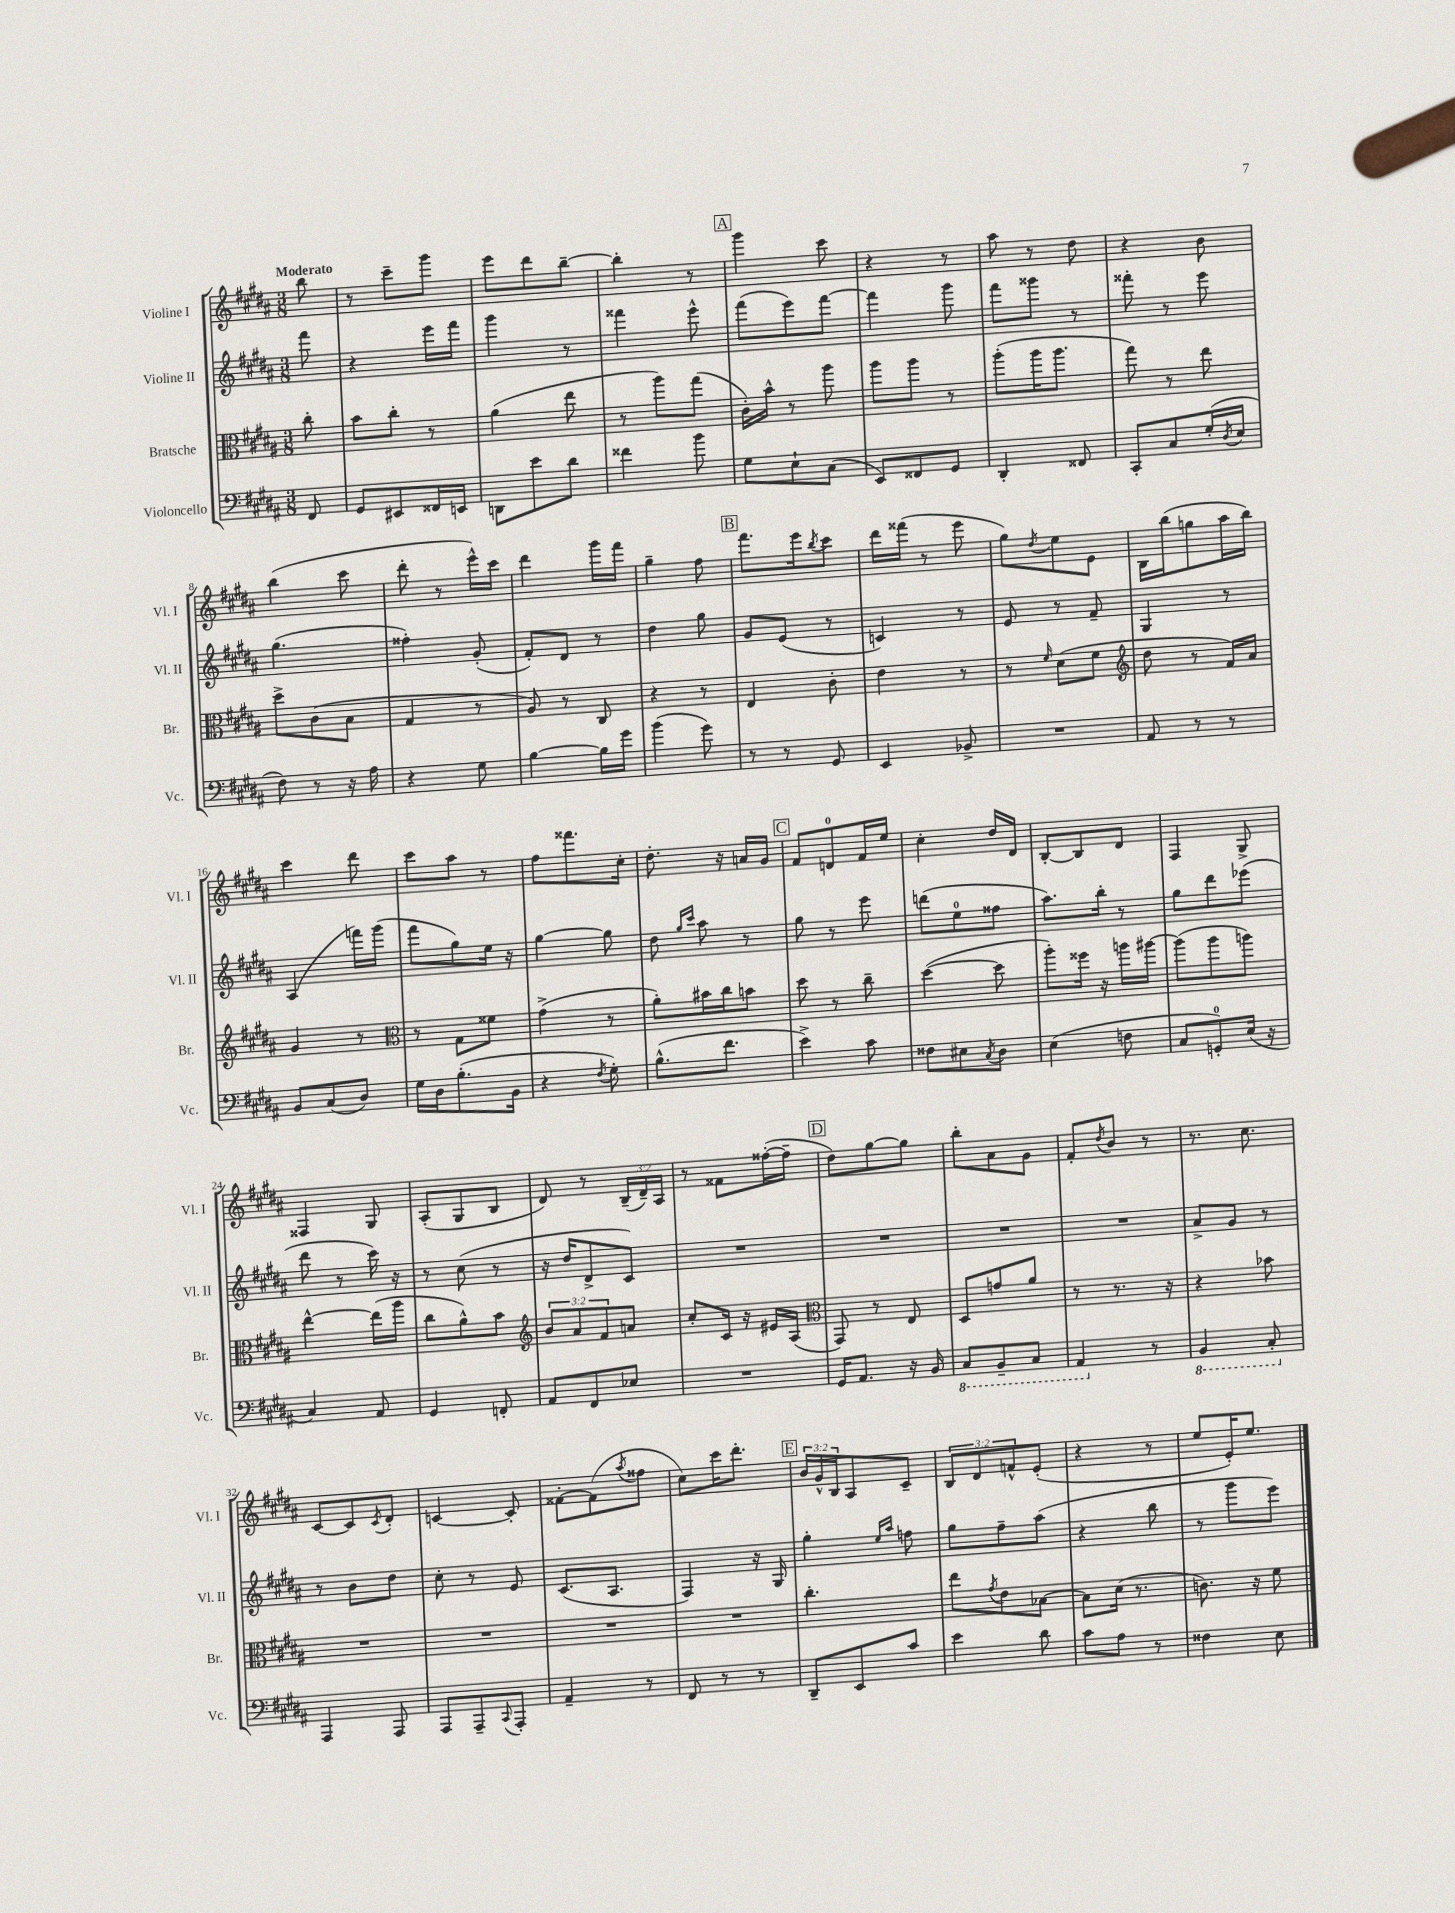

**kern	**kern	**kern	**kern
*part4	*part3	*part2	*part1
*staff4	*staff3	*staff2	*staff1
*I"Violoncello	*I"Bratsche	*I"Violine II	*I"Violine I
*I'Vc.	*I'Br.	*I'Vl. II	*I'Vl. I
*clefF4	*clefC3	*clefG2	*clefG2
*k[f#c#g#d#a#]	*k[f#c#g#d#a#]	*k[f#c#g#d#a#]	*k[f#c#g#d#a#]
*M3/8	*M3/8	*M3/8	*M3/8
=	=	=	=
!	!	!	!LO:TX:a:B:t=Moderato
8FF#/	8cc#'\	8fff#\	8bb\
=1	=1	=1	=1
8GG#/L	8b\L	4r	8r
8EE#X/	8cc#'\J	.	8ccc#~\L
16FF##X/L	8r	16eee\LL	8ggg#\J
16EEn/JJ	.	16fff#\JJ	.
=2	=2	=2	=2
8DDn\L	(4a#\	4ggg#\	8eee\L
8e\	.	.	8ddd#\
8d#\J	8ee\	8r	[8bb~\J
=3	=3	=3	=3
4f##X\	8r	4fff##X\	4bb'\]
.	8aa#\L)	.	.
8b\	(8gg#\J	8eee^^\	8r
!!LO:REH:place=s1:t=A
=4	=4	=4	=4
8G#\L	16c#'\LL)	(8fff#\L	4ggg#\
.	16b^^\JJ	.	.
8E`\	8r	8eee\)	.
(8C#\J	8aa#\	[8fff#\J	8ccc#\
=5	=5	=5	=5
8EE/L)	8aa#\L	4fff#\]	4r
8FF##X/	8aa#\J	.	.
8GG#/J	8r	8ggg#\	8r
=6	=6	=6	=6
4DD#'/	(8aa#'\L	8fff#\L	8aa#\
.	16aa#\K	8ggg##X\J	8r
.	8.aa#\J	.	.
8FF##X/	.	8r	8dd#\
=7	=7	=7	=7
8CC#'/L	8gg#\)	8fff##X'\	4r
8C#/	8r	8r	.
(16G#'/L	8ee\	8eee\	8b\
8qD#/	.	.	.
16E/JJ	.	.	.
!!LO:LB:g=z
=8	=8	=8	=8
8F#\)	8dd#^\L	(4.gg#\	(4bb\
8r	(8c#\	.	.
16r	8B\J	.	8ccc#\
16A#\	.	.	.
=9	=9	=9	=9
4r	4G#/	4ff##X'\)	8ddd#'\
.	.	.	8r
8G#\	8r	(8g#'/	16eee^^\LL)
.	.	.	16ccc#\JJ
=10	=10	=10	=10
[4B\	8A#/)	8f#'/L)	4ddd#\
.	8r	8d#/J	.
16B\LL]	8C#/	8r	16ggg#\LL
16g#\JJ	.	.	16fff#\JJ
=11	=11	=11	=11
(4b\	4r	4dd#\	4gg#~\
8g#\)	8r	8gg#\	8ff#\
!!LO:REH:place=s1:t=B
=12	=12	=12	=12
8r	4E/	8g#/L	8.fff#\L
8r	.	(8e/J	.
.	.	.	16eee\k
.	.	.	8qbb/
8GG#/	8c#'\	8r	8ccc#\J
=13	=13	=13	=13
4EE/	4e\	4cn/)	16ddd#\LL
.	.	.	(16fff##X\JJ
.	.	.	8r
8BB-X^/	8r	8r	8eee\
=14	=14	=14	=14
4.r	8r	8e/	8gg#\L)
.	16qqf#/	.	8qdd#/
.	(8d#\L	8r	8ee\
.	8f#\J	8f#~/	8e\J
=15	=15	=15	=15
*	*clefG2	*	*
8AA#/	8dd#\	4G#/	16B\LL
.	.	.	(16bb\J
8r	8r	.	8ggn\
8r	16f#/LL)	8r	16aa#\L
.	16a#/JJ	.	16bb\JJ)
!!LO:LB:g=z
=16	=16	=16	=16
8BB/L	4g#/	(4A#/	4ccc#\
(8C#/	.	.	.
8D#/J)	8r	16fffn\LL)	8ddd#\
.	.	(16ggg#\JJ	.
=17	=17	=17	=17
*	*clefC3	*	*
16G#\LL	8r	8fff#\L	8ccc#\L
16D#\J	.	.	.
(8.B'\	8G#\L	8gg#\)	8aa#\J
.	8f##X\J	16ee\Jk	8r
16BB\Jk	.	16r	.
=18	=18	=18	=18
4r	(4g#^\	[4gg#\	8ff#\L
.	.	.	8.fff##X\
8qF#/	.	.	.
8G#'\)	8r	8gg#\]	.
.	.	.	16cc#'\Jk
=19	=19	=19	=19
(8.B^^\L	8a#'\L)	8dd#\	8.dd#'\
.	.	16qqgg#/LL	.
.	.	16qqccc#/JJ	.
.	16b#X\L	8aa#\	.
8.f#\J	16cc#\J	.	16r
.	8bn\J	8r	16an/LL
.	.	.	16g#/JJ
!!LO:REH:place=s1:t=C
=20	=20	=20	=20
4e^\)	8dd#\	8gg#\	8f#/L
.	8r	8r	8dn/
8c#\	8cc#~\	8eee\	16f#/L
.	.	.	16ee/JJ
=21	=21	=21	=21
8F##X\L	([4dd#\	(8dddn\L	4cc#'\
8E#X\	.	8ee\	.
8qC#/	.	.	.
8D#\J	8dd#\]	8ff##X\J	16dd#/LL
.	.	.	16d#/JJ
=22	=22	=22	=22
(4E\	8aa#'\L)	8.aa#\L)	[8B'/L
.	16ff##X\Jk	.	8B/]
.	16r	16bb'\Jk	.
8Fn\	16aan\LL	8r	8d#/J
.	[16aa#X\JJ	.	.
=23	=23	=23	=23
8C#/L	(8aa#\L]	8gg#\L	4F#/
8GGn'/)	8aa#\	8ddd#\	.
(16E/Jk	8aan\J)	(8eee-X\J	8G#^/
16r	.	.	.
!!LO:LB:g=z
=24	=24	=24	=24
4C#/)	[4ee^^\	8ddd#\	4F##X/
.	.	8r	.
8AA#/	(16ee\LL]	16ccc#\)	8G#/
.	16aa#\JJ	16r	.
=25	=25	=25	=25
4GG#/	8cc#\L	8r	(8A#'/L
.	8a#^^\)	(8cc#\	8G#/
8FFn'/	8b\J	8r	8B/J
=26	=26	=26	=26
*	*clefG2	*	*
8AA#/L	12b/L	16r	8d#/)
.	.	16dd#/KL	.
.	12a#/	.	.
8FF#/	.	8d#^/	8r
.	12f#/	.	.
8E-X/J	8an/J	8c#/J)	(24B~/LL
.	.	.	24d#~/)
.	.	.	24A#/JJ
=27	=27	=27	=27
4.r	8cc#'/L	4.r	8r
.	16c#/Jk	.	8f##X\L
.	16r	.	.
.	16e#X/LL	.	([16ff##X'\L
.	(16A#/JJ	.	16ff##~\JJ]
!!LO:REH:place=s1:t=D
=28	=28	=28	=28
*	*clefC3	*	*
16GG#/KL	8GG#/)	4.r	8dd#\L)
8.AA#/J	.	.	.
.	8r	.	[8gg#\
16r	8E/	.	8gg#\J]
16BB/	.	.	.
=29	=29	=29	=29
*8ba	*	*	*
8CC#/L	8D#/L	4.r	8bb'\L
8BBB~/	8gn/	.	8a#\
8CC#/J	8a#/J	.	8g#\J
=30	=30	=30	=30
4AAA#/	8r	4.r	8f#'/L
.	.	.	8qdd#/
.	8.r	.	8b/J
*X8ba	*	*	*
8r	.	.	8r
.	16r	.	.
=31	=31	=31	=31
*8ba	*	*	*
4BBB/	4r	8a#^/L	8.r
.	.	8g#/J	.
.	.	.	8.cc#\
8CC#'/	8b-X\	8r	.
!!LO:LB:g=z
=32	=32	=32	=32
*X8ba	*	*	*
4AAA#/	4.r	8r	[8c#/L
.	.	8b\L	8c#/]
.	.	.	8qc#/
8AAA#/	.	8dd#\J	8d#'/J
=33	=33	=33	=33
8AAA#/L	4.r	8cc#'\	[4cn/
8AAA#~/	.	8r	.
8qqCC#/	.	.	.
8AAA#'/J	.	8e/	8c'/]
=34	=34	=34	=34
4AA#~/	4.r	(8.c#/L	[8f##X'\L
.	.	.	(8f##\]
.	.	8.A#/J	.
.	.	.	8qaa#/
8r	.	.	8ff##X\J
=35	=35	=35	=35
8FF#/	4.r	4F#/)	8cc#\L)
8r	.	.	16ccc#\K
.	.	.	8.ddd#'\J
8r	.	16r	.
.	.	16G#/	.
!!LO:REH:place=s1:t=E
=36	=36	=36	=36
8DD#~/L	4.cc#'\	4gg#'\	24b/LL
.	.	.	24g#^^/
.	.	.	24B/J
8EE/	.	.	8A#/
.	.	16qqee/LL	.
.	.	16qqaa#/JJ	.
8c#/J	.	8ffn\	8c#~/J
=37	=37	=37	=37
4e\	8ee\L	8gg#\L	12B/L
.	.	.	12d#/
.	8qg#/	.	.
.	8e\	8ff#~\	.
.	.	.	12fn^^/
8d#\	[8B-X\J	(8aa#\J	(8e'/J
=38	=38	=38	=38
8c#\L	8B-\L]	4r	4r
8A#\J	(16d#\Jk	.	.
.	8.r	.	.
8r	.	8bb\	8r
=39	=39	=39	=39
4F##X\	8.cn\)	8r	8ee/L
.	.	8ggg#\L	16e'/K)
.	16r	.	8.ee/J
8E\	8f#\	8eee\J)	.
==	==	==	==
*-	*-	*-	*-
